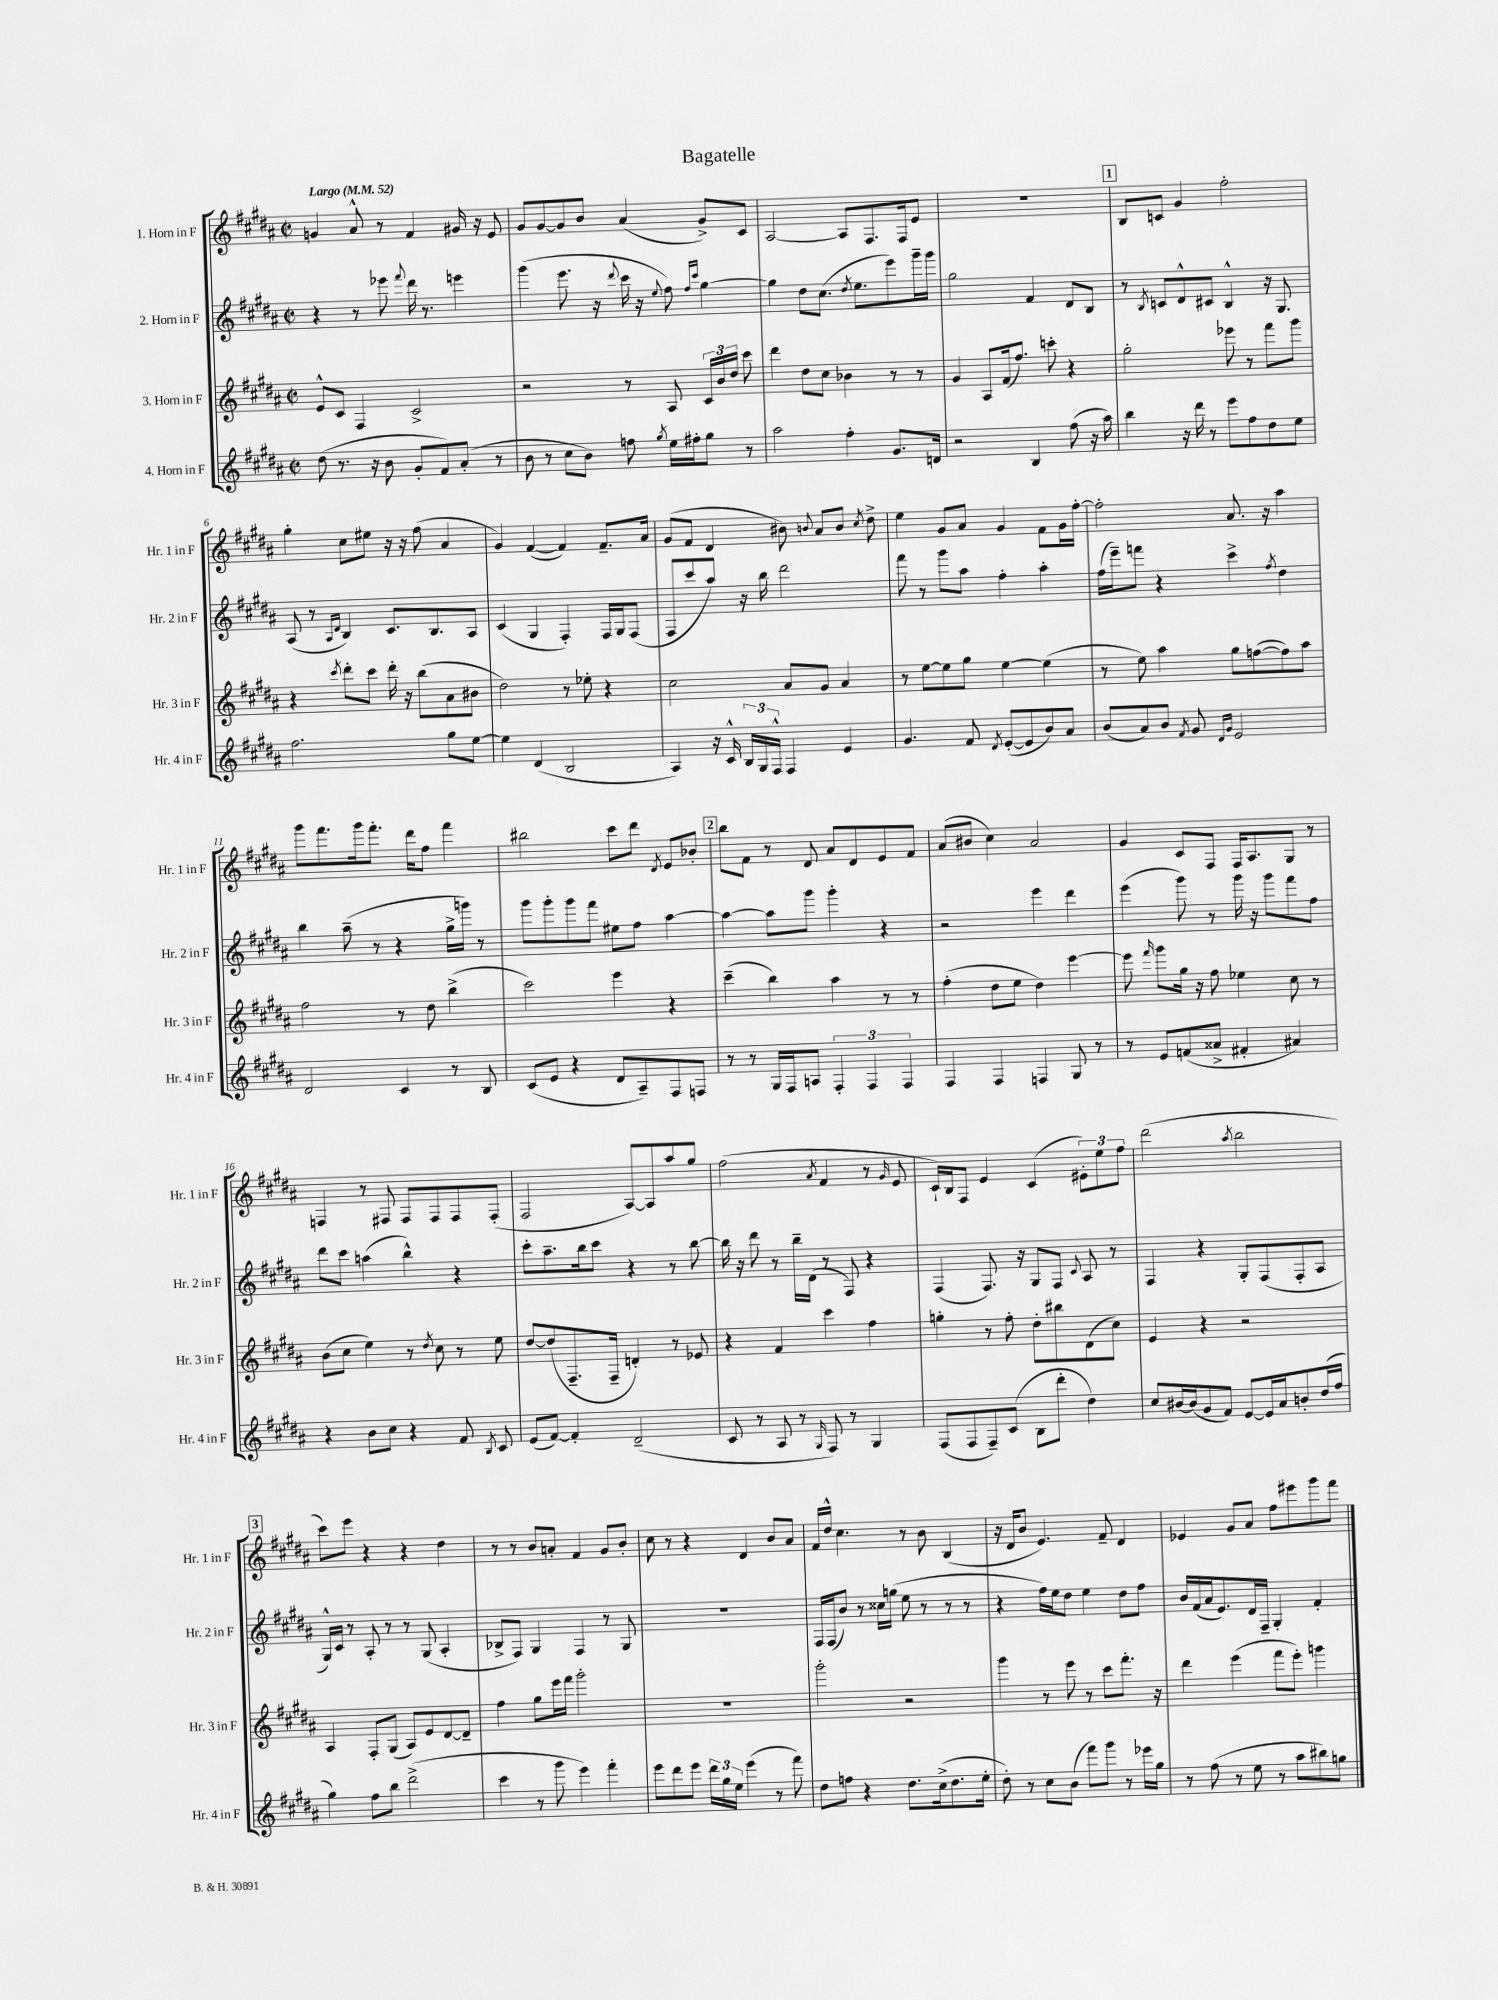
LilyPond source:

\header { title = "Bagatelle" }
<<
\new StaffGroup <<
\new Staff = "s0" \with { instrumentName = "1. Horn in F" shortInstrumentName = "Hr. 1 in F" } {
    \clef treble \key b \major \defaultTimeSignature \time 2/2 \tempo "Largo" 4 = 52
    \autoBeamOff g'4 ais'8-^ r8 fis'4 gis'16 r16 e'8 |
    gis'8[ gis'8~ gis'8 b'8] ais'4( gis'8[->) cis'8] |
    ais2~ ais8[ fis8. fis16 e'8] |
    R1 |
    \mark \markup { \box "1" } b8[ c'8] gis'4 fis''2-. |
    gis''4-. cis''8[ eis''8] r16 r16 fis''8( ais'4 |
    gis'4) fis'4~( fis'4) fis'8.[-- ais'16] |
    gis'8[( fis'8] dis'4 bis'8) \appoggiatura { b'8 } ais'8[ b'8] \acciaccatura { cis''8 } dis''8-> |
    e''4 gis'8[ ais'8] gis'4 fis'8[ gis'16 fis''16]~-. |
    fis''2-. ais'8. r16 ais''4 |
    gis'''8[ fis'''8. gis'''16 fis'''8.]-. dis'''16[ fis''8] fis'''4 |
    bis''2 cis'''8[ dis'''8] \acciaccatura { dis'8 } e'8[ bes'8]-. |
    \mark \markup { \box "2" } b''8[ fis'8] r8 dis'8 ais'8[ dis'8 e'8 fis'8] |
    ais'8[( bis'8] cis''4) ais'2 |
    gis'4 cis'8[ fis8] fis16[ ais8. gis8] r8 |
    f4 r8 fis8 fis8[ fis8 fis8 fis8]-.( |
    fis2 ais8[~) ais8 ais''8 gis''8] |
    fis''2( \acciaccatura { ais'8 } fis'4 r8 \grace { gis'16 } e'8 |
    cis'16[-!) b16 fis8] e'4 cis'4( \tuplet 3/2 { eis'8[-.) e''8 fis''8] } |
    dis'''2( \acciaccatura { ais''8 } b''2 |
    \mark \markup { \box "3" } cis'''8[) e'''8] r4 r4 dis''4 |
    r8 r8 b'8[ a'8]-. fis'4 gis'8[ b'8]-. |
    cis''8 r8 r4 dis'4 b'8[ ais'8] |
    fis'16[ dis''16]-^ cis''4. r8 b'8 b4( |
    r16 dis'16[ b'8] e'4.) fis'8-- dis'4 |
    ees'4 gis'8[ ais'8] fis''8[ eis'''8 gis'''8 fis'''8] \bar "|." |
}
\new Staff = "s1" \with { instrumentName = "2. Horn in F" shortInstrumentName = "Hr. 2 in F" } {
    \clef treble \key b \major \defaultTimeSignature \time 2/2
    \autoBeamOff r4 r8 ees'''8 \appoggiatura { fis'''8 } dis'''16 r8. e'''4 |
    gis'''4( e'''8. r16 \appoggiatura { dis'''8 } cis'''16 r16 \appoggiatura { e''8 } fis''8) \grace { fis''16[ cis'''16] } gis''4~ |
    gis''4 dis''8[ cis''8.]( \acciaccatura { dis''8 } e''8.[ e'''8) gis'''16-- gis'''16] |
    gis''2 fis'4 dis'8[ b8] |
    \mark \markup { \box "1" } r8 \acciaccatura { b8 } c'8[ dis'8-^ cis'8] b4-^ r16 gis8. |
    ais8( r8 \grace { ais16[ dis'16] } b4) cis'8.[ b8. ais8] |
    cis'4( gis4 fis4-.) fis16[ gis16 fis8]( |
    fis8[ cis'''8 ais''8]) r16 b''16 dis'''2 |
    fis'''8 r8 gis'''8[ ais''8] fis''4-. ais''4-. |
    fis''16[( e'''16--) f'''8] r4 cis'''4-> \acciaccatura { fis''8 } dis''4 |
    b''4 ais''8--( r8 r4 gis''16[-> g'''16]) r8 |
    gis'''8[ gis'''8-. gis'''8 fis'''8] eis''8[ fis''8] ais''4~ |
    \mark \markup { \box "2" } ais''4~ ais''8[ gis'''8] gis'''4-. r4 |
    r2 e'''4 dis'''4 |
    e'''4( gis'''8) r8 gis'''16 r16 gis'''8[ fis'''8 fis''8] |
    dis'''8[ cis'''8] a''4( b''4-^) r4 |
    cis'''8[-. ais''8.-- b''16 cis'''8] r4 r8 b''8~ |
    b''16 r16 dis'''8 r8 b''16[-- dis'16]( r8 fis8) r4 |
    fis4( fis8.) r16 gis8[ fis8] \appoggiatura { cis'8 } ais8 r8 |
    fis4 r4 gis8[-. fis8( fis8-. ais8] |
    \mark \markup { \box "3" } gis16[-^) cis'16] r8 ais8-. r8 r8 gis8( ais4-. |
    bes8[-> fis8]) gis4 fis4 r8 gis8 |
    R1 |
    fis16[ fis16( b'8]) r8 cisis''16[ g''16]( e''8 r8 r8 r8 |
    r4 fis''16[) e''16 dis''8] e''4 dis''8[ fis''8] |
    b'16[ fis'16( ais'16 e'8.) dis'16 fis16]-- gis4-. fis'4-. \bar "|." |
}
\new Staff = "s2" \with { instrumentName = "3. Horn in F" shortInstrumentName = "Hr. 3 in F" } {
    \clef treble \key b \major \defaultTimeSignature \time 2/2
    \autoBeamOff e'8[-^ cis'8] fis4 cis'2-> |
    r2 r8 ais8 \tuplet 3/2 { cis'16[ b'16 dis''16] } cis'''8 |
    dis'''4 dis''8[ cis''8] bes'4 r8 r8 |
    gis'4 ais8[ fis'16( fis''8.]) c'''8-. r4 |
    \mark \markup { \box "1" } gis''2-. ees'''8 r8 fis'''8[ gis'''8] |
    r4 \acciaccatura { cis'''8 } dis'''8[-. cis'''8] dis'''16-. r16 b''8[( ais'8 bis'8] |
    dis''2) r8 ees''8-. r4 |
    cis''2 ais'8[ gis'8] ais'4 |
    r8 e''8[~ e''8 gis''8] e''4~ e''4( |
    r8 e''8) ais''4 gis''8[ f''8~( f''8) ais''8] |
    fis''2 r8 dis''8 b''4->( |
    cis'''2) e'''4 r4 |
    \mark \markup { \box "2" } cis'''4--( b''4) ais''4 r8 r8 |
    fis''4-.( dis''8[ e''8] dis''4) e'''4~ |
    e'''8 \grace { fis'''16 } gis'''8[ gis''16] r16 fis''8 ees''4 cis''8 r8 |
    b'8[( cis''8] e''4) r8 \acciaccatura { dis''8 } cis''8 r8 e''8 |
    dis''8[~ dis''8( fis8.-- fis16]-- d'4-.) r8 ees'8 |
    r4 fis'4 cis'''4 fis''4 |
    g''4-. r8 fis''8-. dis''8[-. bis''8 dis'8( cis''8]) |
    e'4 r4 r2 |
    \mark \markup { \box "3" } ais4 fis8[-. gis8]( ais8[) e'8 dis'8~ dis'8]-- |
    fis''4 gis''8[ e'''16 fis'''16] gis'''2-. |
    R1 |
    gis'''2-. r2 |
    gis'''4 r8 e'''8 r8 cis'''8[ fis'''8.]-. r16 |
    dis'''4 e'''4( fis'''8[ e'''8]-.) g'''4 \bar "|." |
}
\new Staff = "s3" \with { instrumentName = "4. Horn in F" shortInstrumentName = "Hr. 4 in F" } {
    \clef treble \key b \major \defaultTimeSignature \time 2/2
    \autoBeamOff dis''8( r8. r16 b'8 gis'8[-. fis'8) ais'8]-.( r8 |
    b'8 r8 cis''8[ b'8]) f''8 \acciaccatura { gis''8 } e''16[ fis''16-. gis''8] r8 |
    ais''2 fis''4-. gis'8.[ d'16] |
    r2 b4 fis''8( r16 ais''16) |
    \mark \markup { \box "1" } b''4 r16 dis'''16 r8 e'''8[ fis''8 dis''8 e''8] |
    fis''2. gis''8[ e''8]~ |
    e''4 dis'4( b2 |
    ais4) r16 cis'16-^ \tuplet 3/2 { b16[ gis16 fis16]-^ } fis4 e'4 |
    gis'4. fis'8 \acciaccatura { dis'8 } e'8[~-.( e'8 b'8) ais'8] |
    b'8[( ais'8) b'8] \acciaccatura { fis'8 } gis'8 \grace { dis'16[ gis'16] } e'2 |
    dis'2 cis'4 r8 b8 |
    cis'8[( e'8] r4 dis'8[ ais8--) fis8 f8] |
    \mark \markup { \box "2" } r8 r8 gis16[ fis16 a8] \tuplet 3/2 { fis4-. fis4 fis4 } |
    fis4 fis4 f4 gis8 r8 |
    r8 e'8[ f'8( aisis'8]-> fis'4-. ais'4) |
    r4 b'8[ cis''8] r4 fis'8 \acciaccatura { b8 } cis'8 |
    e'8[( fis'8]~) fis'4-. dis'2--( |
    cis'8 r8 ais8 r8 \grace { gis16 } fis8) r8 gis4 |
    fis8[( fis8 fis8--) cis'8]( b8[ dis'''8]-. dis''4) |
    cis''8[ bis'16~ bis'16( gis'8 fis'8]) e'8[~ e'16 ais'16 b'8-. dis''16( fis''16] |
    \mark \markup { \box "3" } gis''4) fis''8[ b''8] dis'''2->( |
    cis'''4 r8 gis'''8 e'''4) fis'''4-. |
    e'''8[ dis'''8 e'''8] \tuplet 3/2 { dis'''16[ gis''16 e''16] } e'''4( r8 fis'''8) |
    dis''8[ f''8] r4 dis''8.[ cis''16->( dis''8. e''16]-. |
    dis''8-.) r8 cis''8[ b'8]( fis'''8[) gis'''8] r8 ees'''16[ gis''16] |
    r8 fis''8( r8 e''8 r8 ais''8[ bis''8) g''8] \bar "|." |
}
>>
>>
